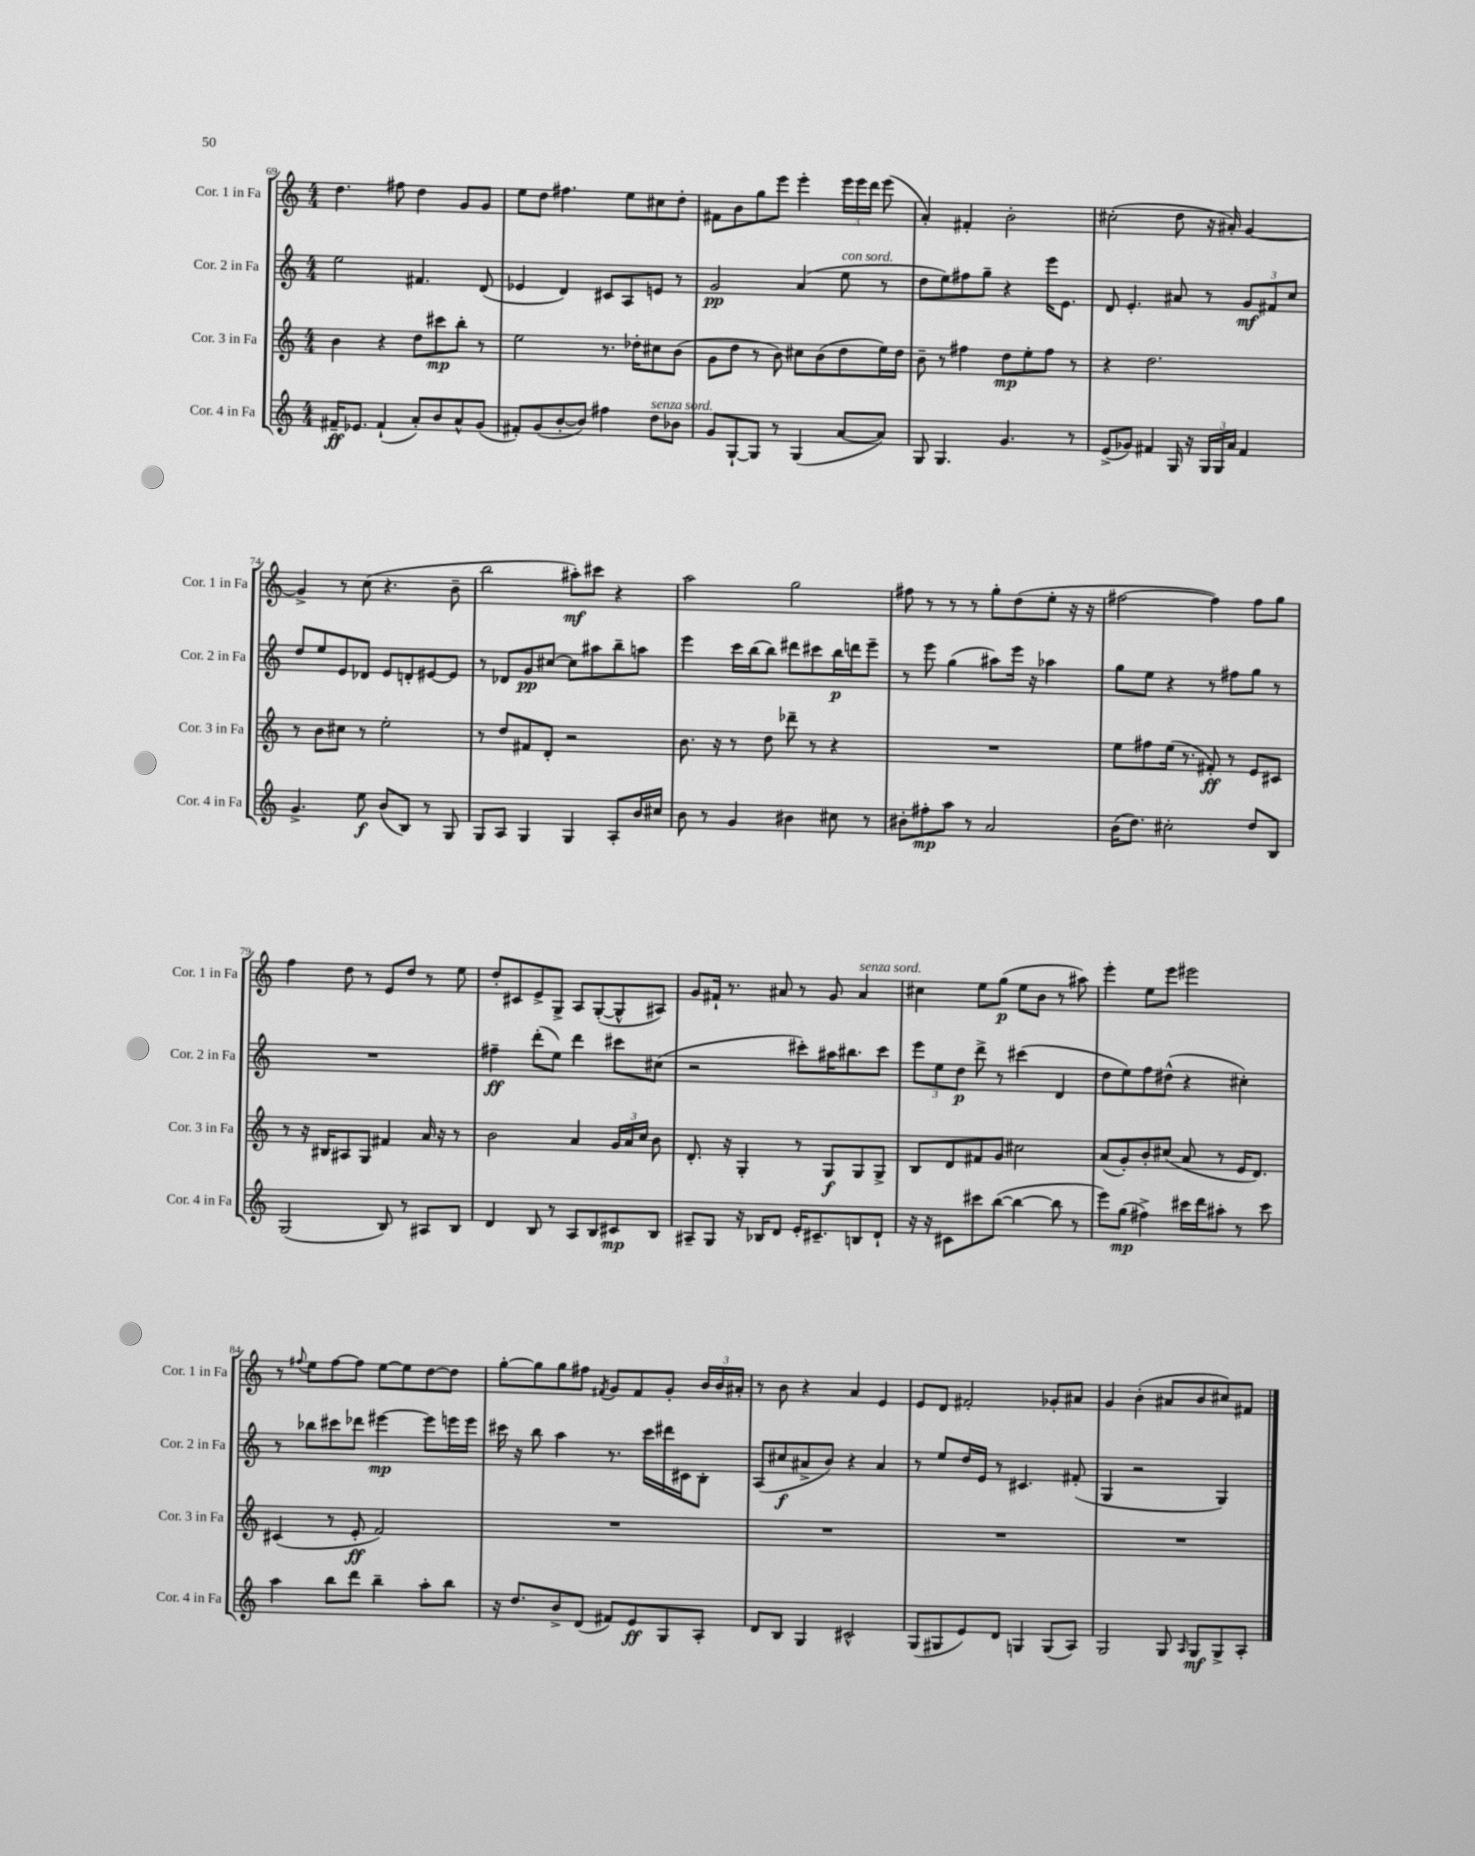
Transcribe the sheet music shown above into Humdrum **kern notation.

**kern	**kern	**kern	**kern
*staff4	*staff3	*staff2	*staff1
*clefG2	*clefG2	*clefG2	*clefG2
*k[]	*k[]	*k[]	*k[]
*M4/4	*M4/4	*M4/4	*M4/4
16f#~/LK	4b\	2ee\	4.dd\
8.e-/J	.	.	.
(4f#`/	4r	.	.
.	.	.	8ff#\
8a'/L)	8dd\L	4.f#/	4dd\
8b/	8ccc#\	.	.
8a^^/	8bb'\J	.	8g/L
(8g/J	8r	(8d/	8g/J
=	=	=	=
8f#'/L)	2ee\	4e-/	8ee\L
(8g/	.	.	8dd\J
[8b'/	.	4d/)	4.ff#\
8b/]J)	.	.	.
4ff#\	8.r	8c#/L	.
.	.	8A/	8ee\L
.	16dd-'\LK	.	.
8dd\L	8cc#\	8e/J	8cc#\
8b-\J	(8b\J	8r	8dd'\J
=	=	=	=
8g/L	8g\L	2g/	8f#\L
[8G`/	8dd\J	.	8b\
8G/]J	8r	.	8gg\
8r	8b\)	.	8eee\J
(4G/	8cc#\L	(4a/	4eee'\
.	(8b\	.	.
[8a/L	8dd\	8ee\	24eee\LL
.	.	.	24eee\
.	.	.	24ddd\JJ
8a/]J)	16ee\L)	8r	(8eee\
.	16dd\JJ	.	.
=	=	=	=
8G/	8b~\	8dd\L	4a'/)
4.G/	8r	8ee\)	.
.	4ff#\	8ff#\	4f#'/
.	.	8gg~\J	.
4.g/	8dd\L	4r	2b'\
.	8ee'\	.	.
.	8ff#\J	16eee\LK	.
.	.	8.e\J	.
8r	8r	.	.
=	=	=	=
(8e^/L	4r	8d/	(2cc#'\
8g-/J)	.	4.e'/	.
4f#/	2.dd\	.	.
16G/	.	8a#/	8dd\
16r	.	.	.
24G/LL	.	8r	16r
24G/	.	.	.
.	.	.	16a#'/)
24a/JJ	.	.	.
4f#/	.	12g/L	[4g/
.	.	12f#/	.
.	.	12cc/J	.
=	=	=	=
4.g^/	8r	8dd/L	4g^/]
.	8b\L	8ee/	.
.	8cc#\J	8e/	8r
8ee\	8r	8d-/J	(8cc\
(8b/L	2ee'\	8e/L	4.r
8B/J)	.	8d'/	.
8r	.	[8e#/	.
8G/	.	8e#/]J	8b~\
=	=	=	=
8G/L	8r	8r	2bb\
8A/J	8dd/L	8d-/L	.
4G/	8f#/	8g/	.
.	8d'/J	[8cc#/J	.
4G/	2r	8cc#\]L	8aa#'\L)
.	.	8aa#\	8ccc#\J
8A'/L	.	8bb~\	4r
16b/L	.	8aa\J	.
16cc#/JJ	.	.	.
=	=	=	=
8b\	8.b\	4eee\	2aa\
8r	.	.	.
.	16r	.	.
4g/	8r	16ccc\LL	.
.	.	(16bb\J	.
.	8dd\	8bb\J)	.
4b#\	8ddd-~\	8ddd#\L	2gg\
.	8r	8ccc#\	.
8cc#\	4r	16bb\L	.
.	.	16ddd\J	.
8r	.	8eee~\J	.
=	=	=	=
8b#'\L	1r	8r	8ff#\
8ff#'\	.	8eee\	8r
8aa\J	.	(4gg\	8r
8r	.	.	8r
2a/	.	8aa#\L)	8gg'\L
.	.	16eee\Jk	(8dd\
.	.	16r	.
.	.	4aa-\	8ee'\J
.	.	.	16r
.	.	.	16r
=	=	=	=
(16b\LK	8ee\L	8gg\L	[2ff#\
8.dd\J)	.	.	.
.	8ff#\	8ee\J	.
2cc#'\	(16ee\Jk	4r	.
.	8.r	.	.
.	8f#'/)	8r	4ff#\])
.	8r	8ff#\L	.
8dd/L	8e/L	8gg\J	8ff#\L
8B/J	8c#/J	8r	8gg\J
=	=	=	=
(2G/	8r	1r	4ff\
.	16r	.	.
.	16B#/LK	.	.
.	8A#/	.	8dd\
.	8G/J	.	8r
8B/)	4f#/	.	8e/L
8r	.	.	8dd/J
8A#/L	16a/	.	8r
.	16r	.	.
8B/J	8r	.	8ee\
=	=	=	=
4d/	2b\	4ff#~\	8dd'/L
.	.	.	8c#/
8B/	.	(8ddd'\L	8e^/
8r	.	8ee\J)	8G^/J
8A/L	4a/	4ddd\	8A/L
8B/	.	.	([8G'/
8c#/	24g/LL	8ccc#\L	8G^^/]
.	24a/	.	.
.	24cc/JJ	.	.
8B/J	8b\	(8cc#\J	8A#/J)
=	=	=	=
8A#~/L	8.d'/	2r	8g/L
8G/J	.	.	16f#`/Jk
.	16r	.	8.r
16r	4G'/	.	.
16B-/LK	.	.	.
8d/J	.	.	8a#/
16e'/LK	8r	8ccc#'\L)	8r
8.c#~/	.	.	.
.	8G/L	16aa#\K	8g/
.	.	8.bb#\	.
8B/	8G/	.	4a#/
8d`/J	8G^/J	8ccc#\J	.
=	=	=	=
16r	8B/L	12eee\L	4cc#\
16r	.	.	.
.	.	12ee\	.
8c#\L	8d/	.	.
.	.	12dd\J	.
8ccc#\	8f#/	8ddd^\	8ee\L
([8bb\J	8g/J	8r	(8gg\J
4bb\_	2cc#\	(4ccc#\	8ee\L
.	.	.	8b\J
8bb\]	.	4d/	8r
8r	.	.	8aa#\)
=	=	=	=
8eee\L)	(8a/L	8dd\L	4eee'\
(8gg\J	8g'/)	8ee\)	.
4ff#^\)	8b'/	8ff\	8ee\L
.	(8cc#/J	(8dd#^^\J	8eee\J
16ccc#\LL	8a/	4r	2eee#\
16ddd\J	.	.	.
8aa#'\J	8r	.	.
8r	16e/LK	4cc#'\)	.
.	8.d/J)	.	.
8ccc#\	.	.	.
=	=	=	=
4aa\	(4c#/	8r	8r
.	.	.	8qqff#/
.	.	8bb-\L	8ee\L
8bb\L	8r	8ccc#\	[8ff#\
8ddd\J	8e'/	8ddd-\J	8ff#\]J
4bb~\	2f/)	[4eee#\	[8ee\L
.	.	.	8ee\]
8aa'\L	.	8eee#\]L	[8dd\
8bb\J	.	16eee\L	8dd\]J
.	.	16eee\JJ	.
=	=	=	=
16r	1r	16ccc#\	[8gg'\L
8.dd/L	.	16r	.
.	.	8bb\	8gg\]
8b^/	.	4aa\	8gg\
(8d/J	.	.	8ff#\J
.	.	.	8qf#/
8f#/L)	.	8.r	8g/L
8e/	.	.	8f#/
.	.	16ccc#\LL	.
8G/	.	16ddd#\	8g'/J
.	.	16c#\J	.
8A'/J	.	8B'\J	24b/LL
.	.	.	24b/
.	.	.	24a#'/JJ
=	=	=	=
8d/L	1r	(8A/L	8r
8B/J	.	8cc#/	8b\
4G/	.	8a#^/	4r
.	.	8b/J)	.
2c#^^/	.	4r	4a/
.	.	4a#/	4e/
=	=	=	=
(8G/L	1r	8r	8e/L
8G#/	.	8ee/L	8d/J
8e/)	.	16dd/L	2f#'/
.	.	16e/JJ	.
8d/J	.	8r	.
4G/	.	4.c#/	.
(8G/L	.	.	8g-'/L
8A/J)	.	(8f#'/	8a#/J
=	=	=	=
2G/	1r	4G/	4g/
.	.	2r	(4b'\
8G/	.	.	8a#/L
16qqA/	.	.	.
8G/L	.	.	8b/
8G^/	.	4G/)	8cc#/)
8A'/J	.	.	8f#/J
==	==	==	==
*-	*-	*-	*-
